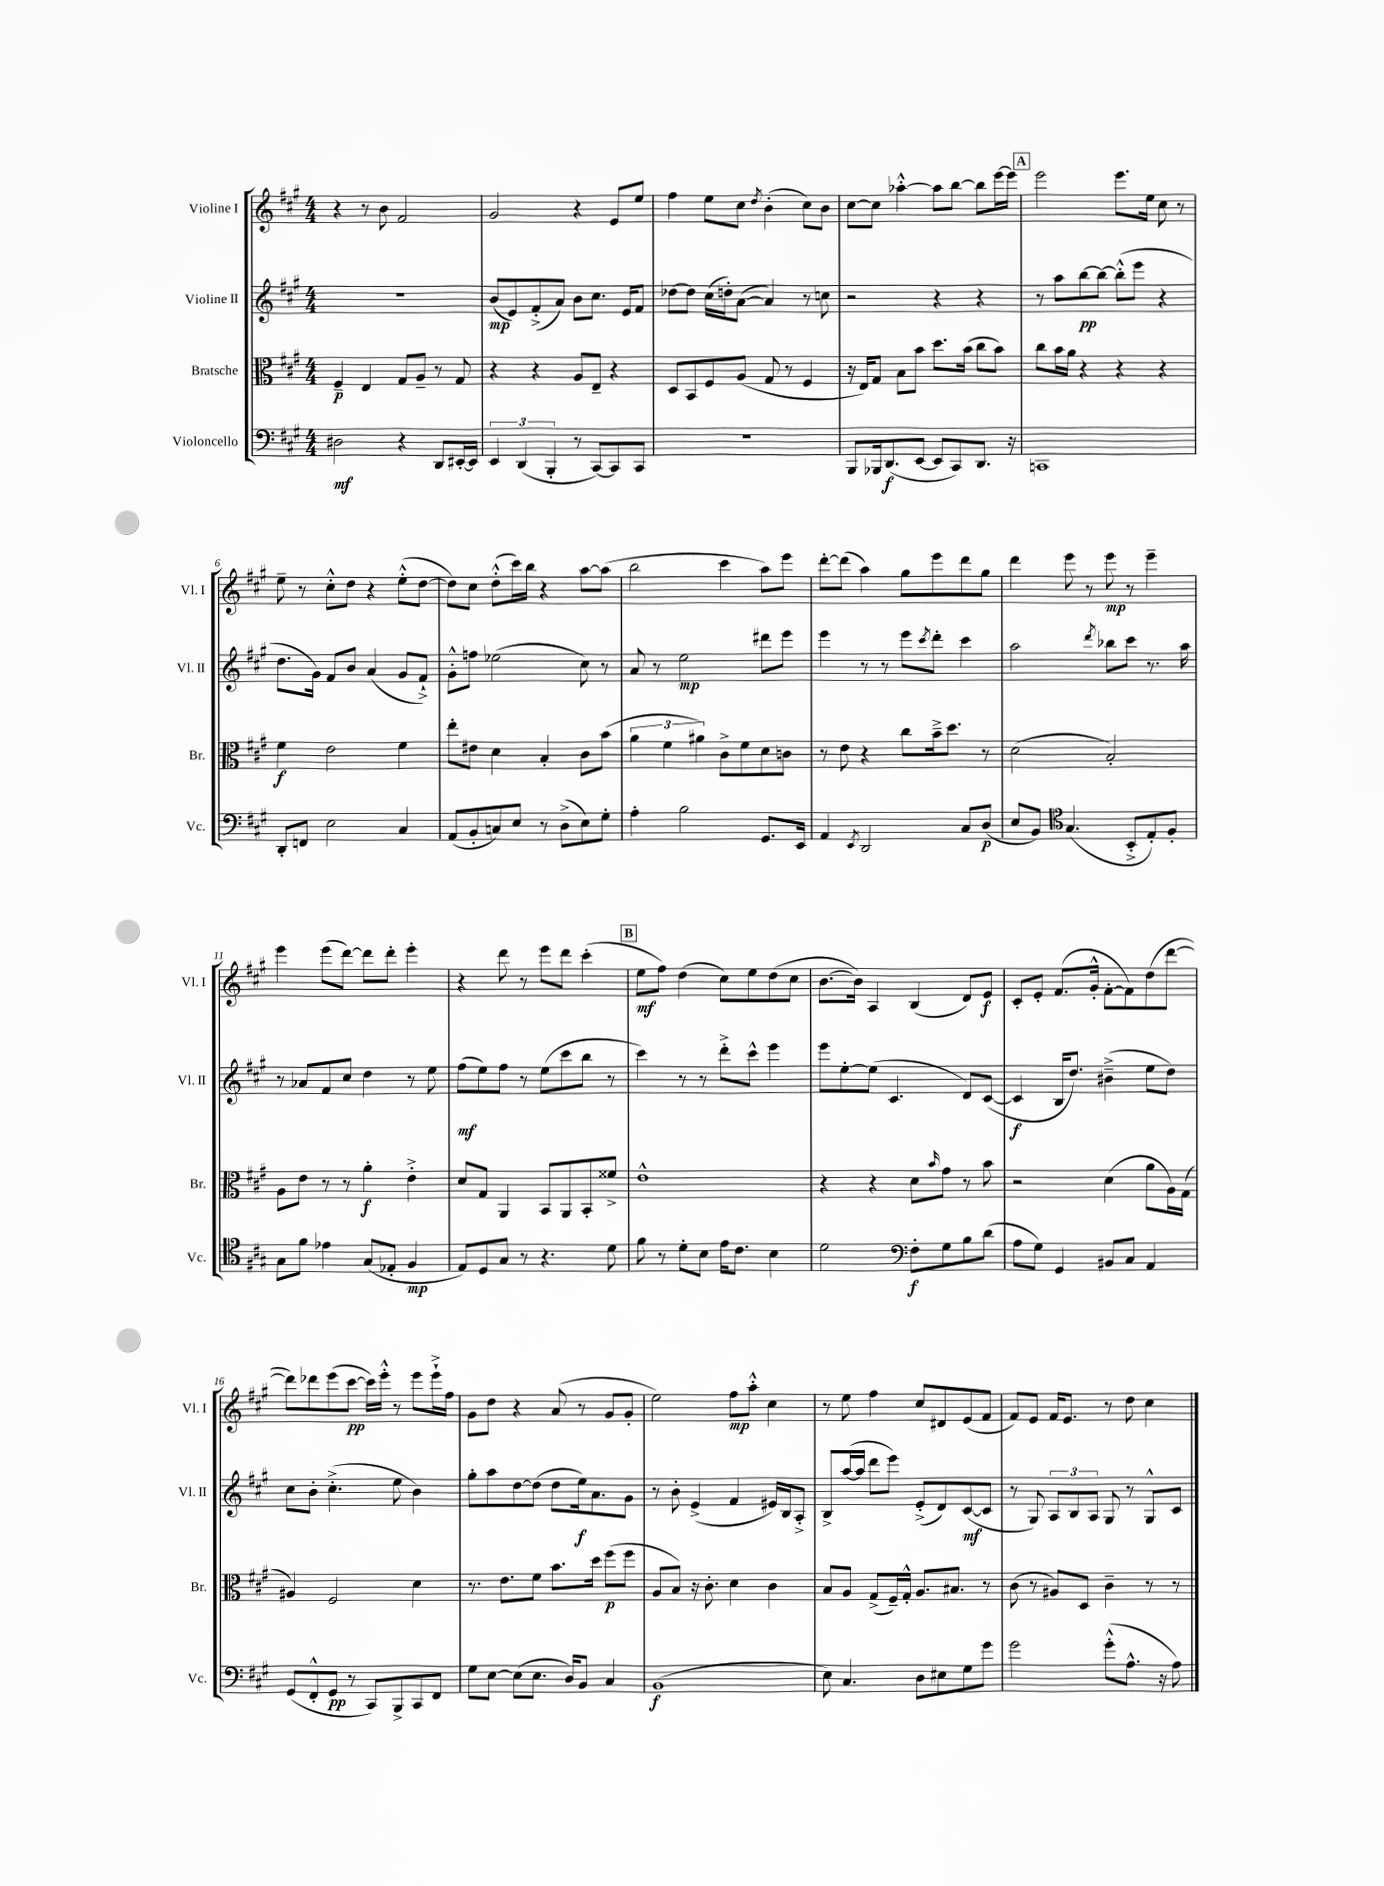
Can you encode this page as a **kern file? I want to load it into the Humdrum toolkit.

**kern	**kern	**kern	**kern
*staff4	*staff3	*staff2	*staff1
*clefF4	*clefC3	*clefG2	*clefG2
*k[f#c#g#]	*k[f#c#g#]	*k[f#c#g#]	*k[f#c#g#]
*M4/4	*M4/4	*M4/4	*M4/4
2D#\	4F#~/	1r	4r
.	4E/	.	8r
.	.	.	8b\
4r	8G#/L	.	2f#/
.	8A~/J	.	.
8DD/L	8r	.	.
[16EE#'/L	8G#/	.	.
16EE#/]JJ	.	.	.
=	=	=	=
6EE/	4r	(8b/L	2g#/
.	.	8e/)	.
(6DD/	.	.	.
.	4r	(8f#'^/	.
6BBB'/	.	.	.
.	.	8a/J)	.
8r	8A/L	8b\L	4r
[8CC#/L)	8E~/J	8.cc#\J	.
8CC#/]	4r	.	8e/L
.	.	16e/LK	.
8CC#/J	.	8f#/J	8ee/J
=	=	=	=
1r	8D/L	[8dd-\L	4ff#\
.	8BB/	8dd-\]J	.
.	8F#/	(16cc#\LL	8ee\L
.	.	16dd'\J)	.
.	(8A/J	([8a\J	8cc#\J
.	.	.	8qdd/
.	8G#/	4a/])	(4b'\
.	8r	.	.
.	4F#/	8r	8cc#\L)
.	.	8cc\	8b\J
=	=	=	=
8BBB/L	16r	2r	[8cc#\L
.	16E/LK)	.	.
16BBB-/k	8G#/J	.	8cc#\]J
(8.DD/	.	.	.
.	8B\L	.	[4aa-'^^\
[8EE/J	8b\J	.	.
8EE/]L	8.dd\L	4r	8aa-\]L
8CC#/)	.	.	[8bb\J
.	(16b\Jk	.	.
8.DD/J	8cc#\L	4r	8bb\]L
.	8b\J)	.	[16eee\L
16r	.	.	16eee\]JJ
=	=	=	=
1CC	8cc#\L	8r	2eee\
.	16b\L	8aa\L	.
.	16a\JJ	.	.
.	4r	[8bb\	.
.	.	8bb\_J	.
.	4r	(8bb'^^\]L	8.eee\L
.	.	8eee\J	.
.	.	.	16ee\Jk
.	4r	4r	8cc#\
.	.	.	8r
=	=	=	=
8DD'/L	4f#\	8.dd\L	8ee~\
8FF/J	.	.	8r
.	.	16g#\Jk)	.
2E\	2e\	8f#/L	8cc#'^^\L
.	.	8b/J	8dd\J
.	.	(4a/	4r
4C#/	4f#\	8g#/L	(8ee'^^\L
.	.	8f#`^/J)	[8dd\J
=	=	=	=
(8AA/L	8ee'\L	8g#'^^\L	8dd\]L)
8BB'/	8e#\J	8ff\J	8cc#\J
8C/)	4d\	(2ee-\	(8dd'^^\L
8E/J	.	.	16ccc#\L)
.	.	.	16bb\JJ
8r	4B'/	.	4r
(8D^\L	.	.	.
8E\)	8c#\L	8cc#\)	[8aa\L
8G#'\J	(8b\J	8r	(8aa\]J
=	=	=	=
4A'\	6a\	8a/	2bb\
.	.	8r	.
.	6f#\	.	.
2B\	.	2ee\	.
.	6a#\)	.	.
.	8c#^\L	.	4ccc#\
.	8f#\	.	.
8.GG#/L	8d\	8ddd#\L	8aa\L)
.	8c\J	8eee\J	8eee\J
16EE/Jk	.	.	.
=	=	=	=
4AA/	8r	4eee\	[8ddd'\L
.	8e\	.	(8ddd\]J
8qEE/	.	.	.
2DD/	4r	8r	4aa\)
.	.	8r	.
.	8cc#\L	8eee\L	8gg#\L
.	.	8qccc#/	.
.	16b~^\k	8ddd'\J	8eee\
.	8.dd\J	.	.
8C#/L	.	4ccc#\	8ddd\
(8D/J	8r	.	8gg#\J
=	=	=	=
8E/L	(2d\	2aa\	4ddd\
8BB/J)	.	.	.
*clefC4	*	*	*
(4.G#/	.	.	8eee\
.	.	.	8r
.	.	8qddd/	.
.	2B'/)	8bb-\L	8eee\
8BB'^/L	.	8ccc#\J	8r
8E'/)	.	8.r	4eee~\
8F#'/J	.	.	.
.	.	16aa\	.
=	=	=	=
8G#\L	8A\L	8r	4eee\
8f#\J	8e\J	8a-/L	.
4e-\	8r	8f#/	(8eee\L
.	8r	8cc#/J	[8ddd\J)
(8G#/L	4a'\	4dd\	8ddd\]L
8E-'/J	.	.	8ddd'\J
4F#/	4e'^\	8r	4eee'\
.	.	8ee\	.
=	=	=	=
8E/L)	8d/L	(8ff#\L	4r
8D/	8G#/J	8ee\)	.
8G#/J	4AA/	8ff#\J	8ddd\
8r	.	8r	8r
4.r	8BB/L	(8ee\L	8eee\L
.	8AA/	8ccc#\	8ddd\J
.	8BB'/	8bb\J	(4ccc#'\
8d\	8f##^/J	8r	.
=	=	=	=
8f#\	1e^^	4ccc#\)	8ee\L
8r	.	.	8ff#\J)
8d'\L	.	8r	(4dd\
8B\J	.	8r	.
16e\LK	.	8ddd'^\L	8cc#\L)
8.c#\J	.	.	.
.	.	8ccc#^^\J	8ee\
4B\	.	4eee\	(8dd\
.	.	.	8cc#\J
=	=	=	=
2d\	4r	8eee\L	[8.b\L
.	.	[8ee'\	.
.	.	.	16b\]Jk)
.	4r	(8ee\]J	4A/
.	.	4.c#/	.
*clefF4	*	*	*
8F#'\L	8d\L	.	(4B/
.	16qqb/	.	.
8G#\	8g#\J	.	.
8B\	8r	8d/L)	8d/L)
(8d\J	8b\	([8c#/J	8e/J
=	=	=	=
8A\L	2r	4c#/]	8c#'/L
8G#\J)	.	.	8e'/J
4GG#/	.	16B/LK	(8.f#/L
.	.	8.dd/J)	.
.	.	.	16g#'^^/Jk
8BB#/L	(4d\	(4b#~^\	[8f#'\L
8C#/J	.	.	8f#\])
4AA/	8a\L	8ee\L	(8dd\
.	16A\L)	8dd\J)	[8ddd\J
.	(16G#\JJ	.	.
=	=	=	=
(8GG#/L	4A#/)	8cc#\L	8ddd\]L)
8FF#'^^/	.	8b'\J	8ddd-\
8GG#/J	2F#/	(4.cc#'^\	(8eee\
8r	.	.	[8ccc#\J
8CC#/L)	.	.	16ccc#\]LL)
.	.	.	16eee'^^\JJ
8BBB^/	.	8ee\	8r
8CC#/	4d\	4b\)	8eee\L
8FF#/J	.	.	16eee`^\L
.	.	.	16ff#\JJ
=	=	=	=
8G#\L	8.r	8gg#'\L	8g#\L
[8E\J	.	8aa\	8dd\J
.	8.e\L	.	.
(8E\]L	.	[8dd\	4r
8.E\J	8f#\J	(8dd\]J	.
.	8.b\L	8dd\L	(8a/
16D/LK)	.	.	.
8BB/J	.	16ee\k)	8r
.	16dd\Jk	8.a\	.
4C#/	(8ff#\L	.	8g#/L
.	8ff#\J	8g#\J	8g#'/J
=	=	=	=
(1BB	8A/L	8r	2ee\)
.	8B/J)	8b'\	.
.	16r	(4e^/	.
.	8.c#'\	.	.
.	4d\	4f#/	8ff#\L
.	.	.	8aa'^^\J
.	4c#\	16e#/LL)	4cc#\
.	.	16B/J	.
.	.	8A'^/J	.
=	=	=	=
8E\)	8B/L	8B^/L	8r
4.C#/	8A/J	([16aa/L	8ee\
.	.	16aa/]JJ	.
.	(8G#^/L	8ddd\L	4ff#\
.	16F#~/L)	8eee\J)	.
.	16G#'^^/JJ	.	.
8D\L	8.A/L	(8e'^/L	8cc#/L
8E#\	.	8d/)	8d#/
.	8.B#/J	.	.
8G#\	.	([8c#/	(8e/
8g#\J	8r	8c#/]J	8f#/J
=	=	=	=
2g#\	(8c#\	8r	8f#/L)
.	8r	8G#/)	8e/J
.	8A#/L)	12A/L	16f#/LK
.	.	.	8.e/J
.	.	12B/	.
.	8D/J	.	.
.	.	12A/J	.
(8g#'^^\L	4c#~\	8G#/	8r
8.A^^\J	.	8r	8dd\
.	8r	8G#^^/L	4cc#\
16r	.	.	.
8A\)	8r	8c#/J	.
==	==	==	==
*-	*-	*-	*-
